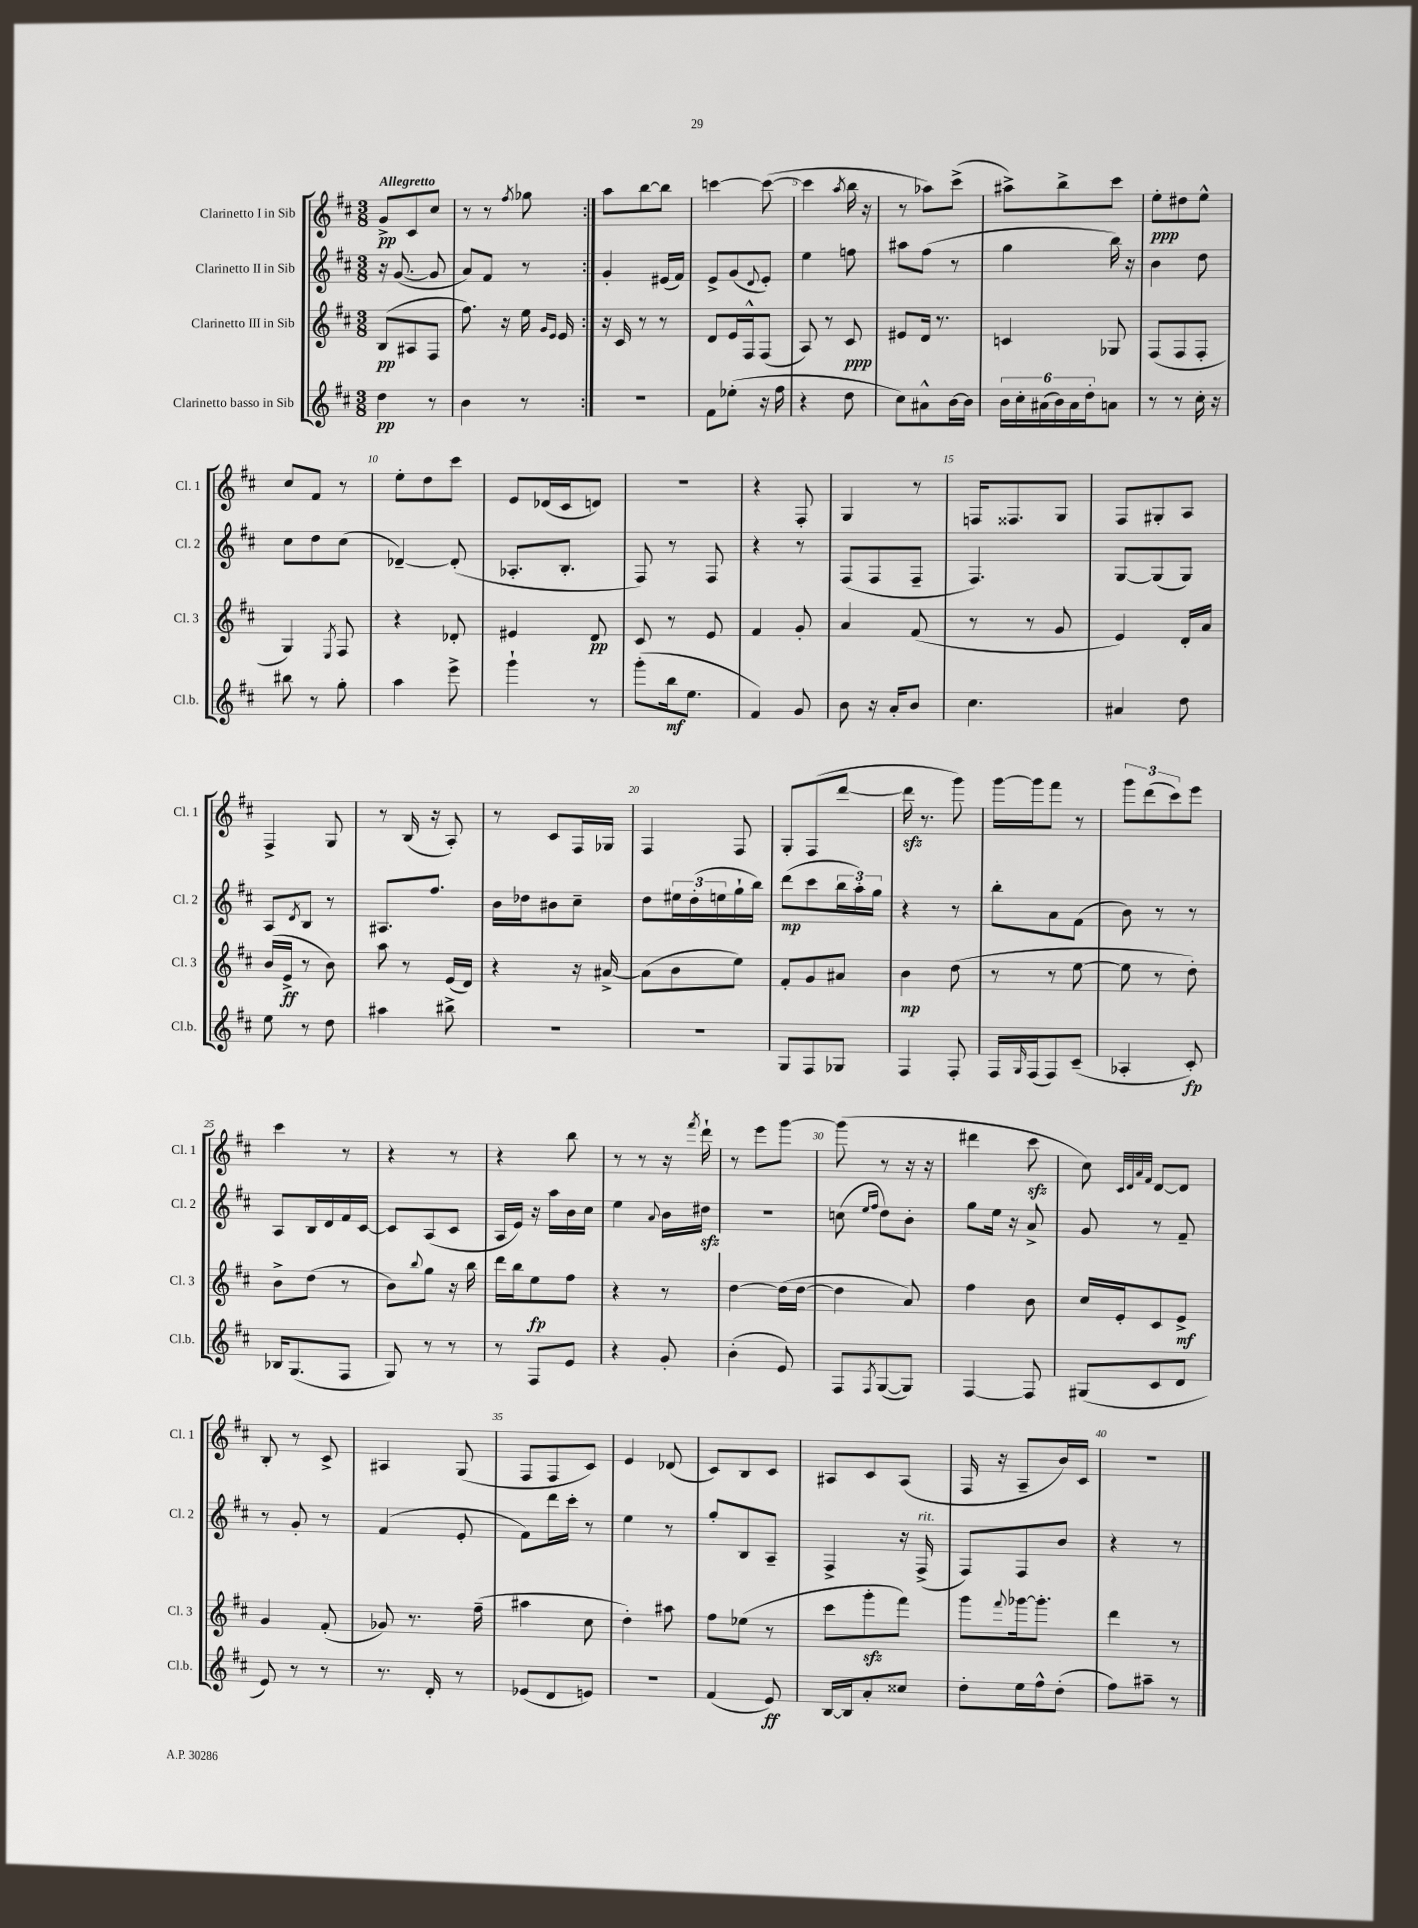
<<
\new StaffGroup <<
\new Staff = "s0" \with { instrumentName = "Clarinetto I in Sib" shortInstrumentName = "Cl. 1" } {
    \clef treble \key d \major \numericTimeSignature \time 3/8 \tempo "Allegretto"
    \repeat volta 2 { g'8->\pp cis'8 cis''8 |
    r8 r8 \acciaccatura { fis''8 } ges''8 | }
    a''8 b''8~ b''8 |
    c'''4~ c'''8~( |
    c'''4 \acciaccatura { a''8 } b''16 r16 |
    r8 aes''8) cis'''8->( |
    ais''8->) b''8-> cis'''8 |
    e''8-.\ppp dis''8 e''8-^ |
    cis''8 fis'8 r8 |
    e''8-. d''8 cis'''8 |
    e'8 des'16( cis'16 d'8) |
    r4. |
    r4 fis8-. |
    g4 r8 |
    f16 fisis8. g8 |
    fis8 gis8-. a8 |
    fis4-> g8 |
    r8 b16( r16 a8-.) |
    r8 cis'8 fis16 ges16 |
    fis4 fis8 |
    g8-. fis8( d'''8~ |
    d'''16\sfz r8. g'''8) |
    g'''16~ g'''16 fis'''8 r8 |
    \tuplet 3/2 { g'''8 d'''8( cis'''8) } e'''8 |
    cis'''4 r8 |
    r4 r8 |
    r4 b''8 |
    r8 r8 r16 \acciaccatura { fis'''8 } d'''16-! |
    r8 e'''8 g'''8~ |
    g'''8( r8 r16 r16 |
    dis'''4 cis'''8\sfz |
    cis''8) \grace { cis'32 d'32 a'32 fis'32 } d'8~ d'8 |
    b8-. r8 cis'8-> |
    ais4 g8( |
    fis8 fis8 cis'8) |
    e'4 des'8( |
    cis'8) b8 cis'8 |
    ais8 cis'8 ais8( |
    fis16 r16 a8-- b'16) cis'16 |
    R4. \bar "|." |
}
\new Staff = "s1" \with { instrumentName = "Clarinetto II in Sib" shortInstrumentName = "Cl. 2" } {
    \clef treble \key d \major \numericTimeSignature \time 3/8
    \repeat volta 2 { r16 g'8.~( g'8 |
    a'8) fis'8 r8 | }
    g'4-. eis'16( fis'16) |
    e'8-> g'8( \appoggiatura { d'8 } e'8-.) |
    e''4 f''8 |
    ais''8 fis''8( r8 |
    g''4 b''16) r16 |
    b'4 d''8 |
    cis''8 d''8 cis''8( |
    des'4~--) des'8-.( |
    aes8.-. b8.-. |
    fis8) r8 fis8 |
    r4 r8 |
    fis8( fis8 fis8-- |
    fis4.) |
    g8~ g8( g8) |
    a8 \acciaccatura { d'8 } b8 r8 |
    ais8. fis''8. |
    b'16 des''16 bis'8 cis''8-- |
    d''8 \tuplet 3/2 { eis''16 d''16-.( e''16 } g''16-! b''16) |
    d'''8\mp( cis'''8 \tuplet 3/2 { b''16 a''16-.) g''16 } |
    r4 r8 |
    b''8-. a'8 fis'8( |
    b'8) r8 r8 |
    a8 b16 d'16 fis'16 cis'16~ |
    cis'8 a8( cis'8 |
    a16 e'16) r16 a''16 b'16 cis''16 |
    e''4 \appoggiatura { a'8 } b'16 dis''16\sfz |
    R4. |
    c''8( \grace { e''16 fis''16 } d''8) b'8-. |
    g''8 e''16 r16 a'8-> |
    g'8 r8 fis'8-- |
    r8 g'8-. r8 |
    fis'4( e'8-. |
    fis'8) d'''16 cis'''16-. r8 |
    e''4 r8 |
    g''8-. b8 a8-- |
    fis4-> r16 fis16->^\markup { \italic "rit." }( |
    fis8) fis8 b'8 |
    r4 r8 \bar "|." |
}
\new Staff = "s2" \with { instrumentName = "Clarinetto III in Sib" shortInstrumentName = "Cl. 3" } {
    \clef treble \key d \major \numericTimeSignature \time 3/8
    \repeat volta 2 { b8\pp( ais8 fis8 |
    fis''8.) r16 e''16 \grace { g'16 e'16 } e'16 | }
    r16 cis'16 r8 r8 |
    d'8 e'16 fis16-^ fis8( |
    a8) r8 cis'8\ppp |
    eis'8 d'16 r8. |
    c'4 ges8 |
    fis8( fis8 fis8-. |
    g4) \acciaccatura { e8 } fis8 |
    r4 des'8-. |
    eis'4 d'8\pp |
    cis'8 r8 e'8 |
    fis'4 g'8-. |
    a'4 fis'8( |
    r8 r8 g'8 |
    e'4) d'16-. a'16 |
    b'16( e'16->\ff r8 b'8) |
    a''8 r8 e'16( d'16) |
    r4 r16 ais'16~-> |
    ais'8( b'8 e''8) |
    fis'8-. g'8 ais'8 |
    b'4\mp d''8( |
    r8 r8 e''8~ |
    e''8 r8 d''8-.) |
    b'8-> d''8( r8 |
    b'8) \appoggiatura { b''8 } g''8 r16 b''16 |
    d'''16 b''16 e''8\fp fis''8 |
    r4 r8 |
    d''4~ d''16( d''16~ |
    d''4 a'8) |
    fis''4 b'8 |
    cis''16 e'16-. cis'8 e'8->\mf |
    g'4 fis'8-.( |
    ges'8) r8. fis''16--( |
    ais''4 cis''8 |
    d''4-.) ais''8 |
    fis''8 ees''8( r8 |
    cis'''8 g'''8-.\sfz fis'''8) |
    g'''8 \appoggiatura { fis'''8 } ges'''16~ ges'''8.-. |
    d'''4 r8 \bar "|." |
}
\new Staff = "s3" \with { instrumentName = "Clarinetto basso in Sib" shortInstrumentName = "Cl.b." } {
    \clef treble \key d \major \numericTimeSignature \time 3/8
    \repeat volta 2 { d''4\pp r8 |
    b'4 r8 | }
    R4. |
    fis'8 ees''8-.( r16 fis''16 |
    r4 d''8 |
    cis''8) ais'8-^ b'16~ b'16 |
    \tuplet 6/4 { b'16 cis''16-. ais'16( b'16) ais'16 d''16-. } a'8 |
    r8 r8 cis''16-. r16 |
    bis''8 r8 g''8-. |
    a''4 e'''8-> |
    g'''4-! r8 |
    g'''8-.( b''16\mf e''8. |
    fis'4) g'8 |
    b'8 r16 a'16-. b'8 |
    cis''4. |
    ais'4 d''8 |
    e''8 r8 d''8 |
    ais''4 bis''8-> |
    R4. |
    R4. |
    g8 fis8 ges8 |
    fis4 fis8-. |
    fis16 \grace { g16 } fis16( fis8) cis'8--( |
    aes4-. cis'8-.\fp) |
    bes16 g8.( fis8 |
    g8) r8 r8 |
    r8 fis8 e'8 |
    r4 g'8-. |
    b'4-.( e'8) |
    fis8 \acciaccatura { fis8 } g8~( g8) |
    fis4~ fis8 |
    gis8( cis'8 d'8 |
    e'8) r8 r8 |
    r8. d'16-. r8 |
    ees'8( d'8 e'8) |
    R4. |
    fis'4( e'8\ff) |
    b16~ b16 a'8-. cisis''8 |
    d''8-. e''16 fis''16-^ d''8-.( |
    fis''8) ais''8-- r8 \bar "|." |
}
>>
>>
\layout { \context { \Score \override BarNumber.break-visibility = ##(#f #t #t) barNumberVisibility = #(every-nth-bar-number-visible 5) } }
